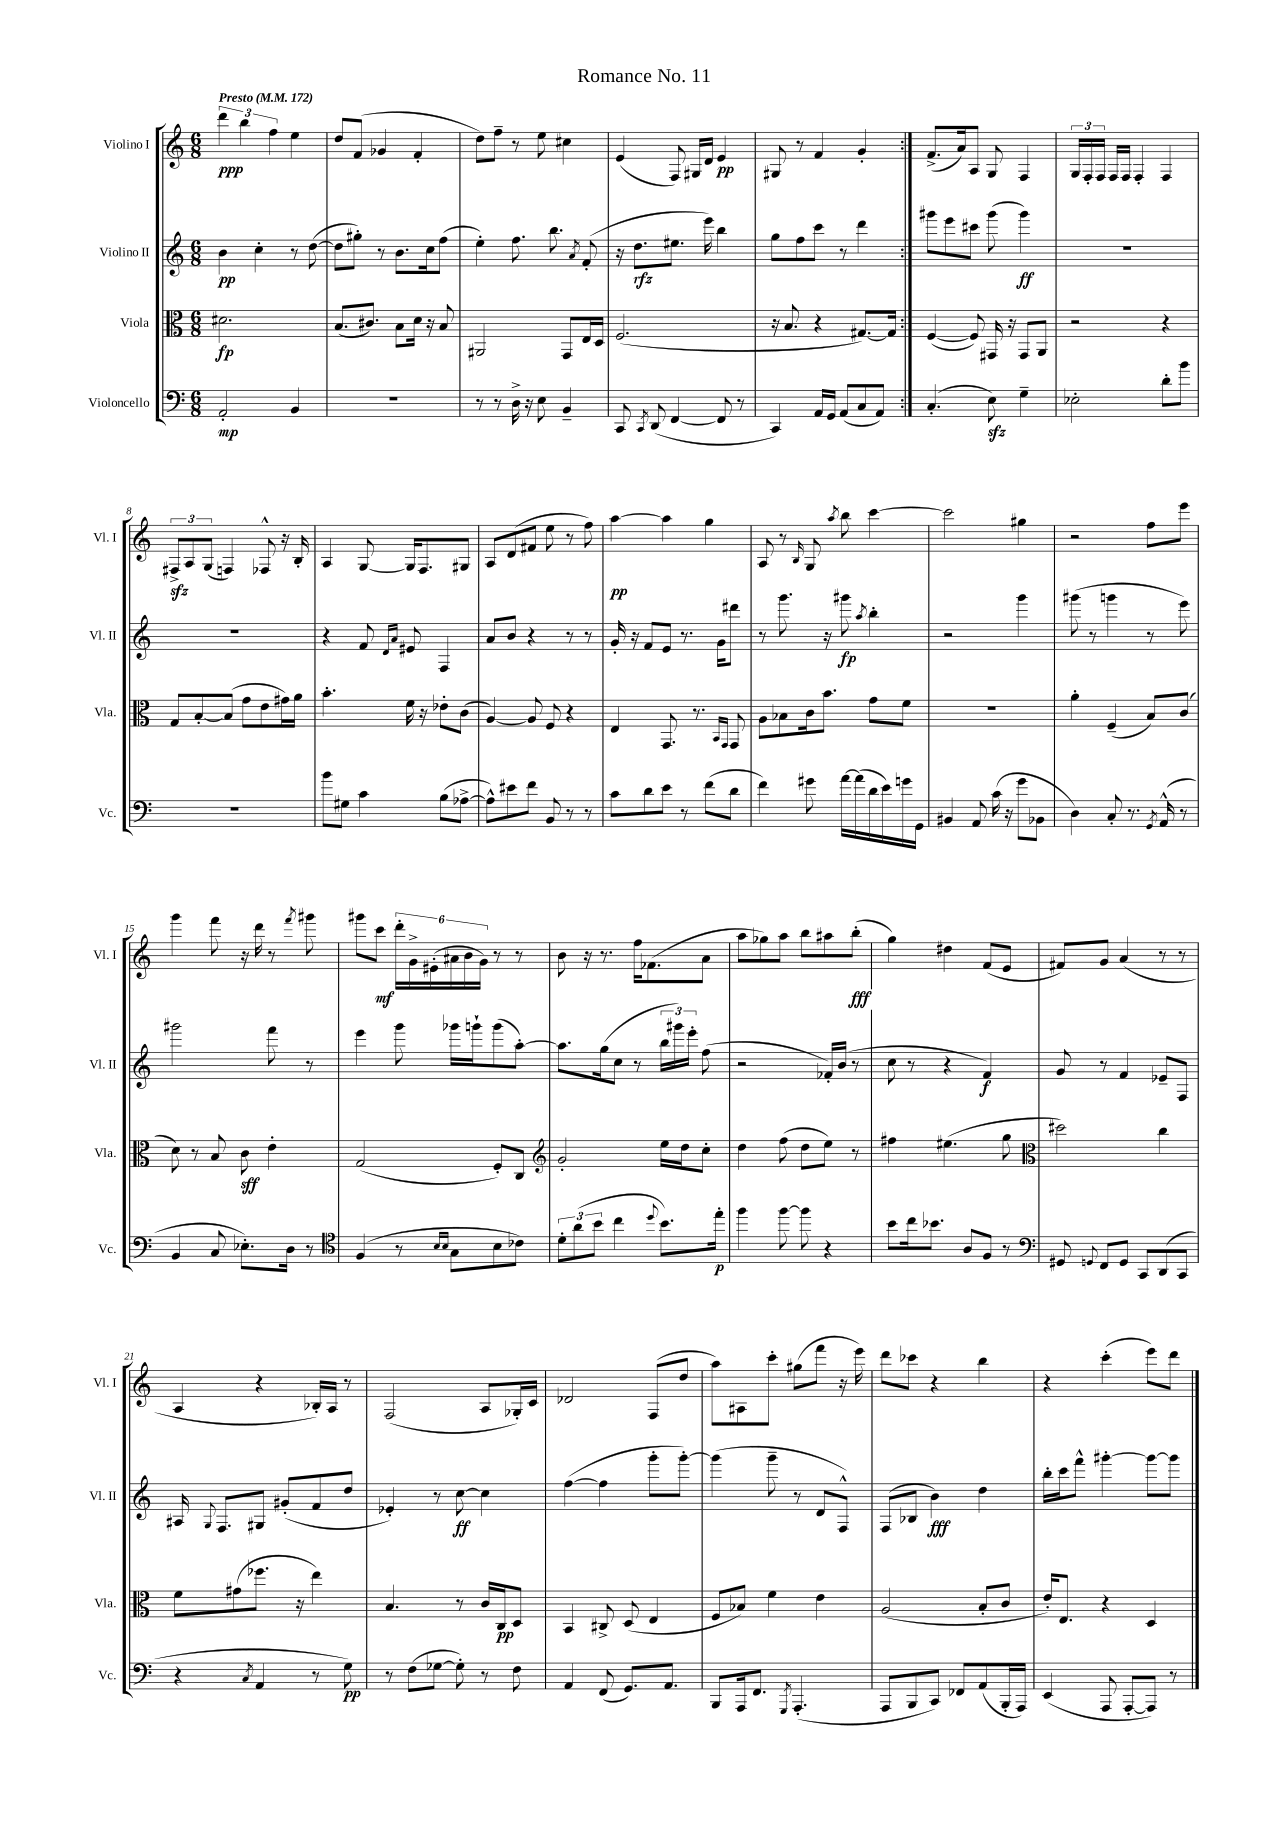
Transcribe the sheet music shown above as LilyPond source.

\header { title = "Romance No. 11" }
<<
\new StaffGroup <<
\new Staff = "s0" \with { instrumentName = "Violino I" shortInstrumentName = "Vl. I" } {
    \clef treble \key c \major \numericTimeSignature \time 6/8 \tempo "Presto" 4 = 172
    \autoBeamOff \repeat volta 2 { \tuplet 3/2 { d'''4\ppp b''4 f''4 } e''4 |
    d''8[ f'8]( ges'4 f'4-. |
    d''8[) f''8]-- r8 e''8 cis''4 |
    e'4( f8) gis16[ d'16] e'4\pp |
    gis8 r8 f'4 g'4-. | }
    f'8.[->( a'16) a8] g8 f4 |
    \tuplet 3/2 { g16[ f16-. f16] } f16[ f16] f4-. f4 |
    \tuplet 3/2 { fis8[->\sfz a8 g8]( } f4) fes8-^ r16 b16-. |
    a4 g8~ g16[ f8. gis8] |
    a8[ d'8( fis'8] e''8 r8 f''8) |
    a''4~\pp a''4 g''4 |
    a8 r8 \grace { b16 } g8 \acciaccatura { a''8 } b''8 c'''4~ |
    c'''2 gis''4 |
    r2 f''8[ e'''8] |
    g'''4 f'''8 r16 d'''16 r8 \acciaccatura { f'''8 } gis'''8 |
    gis'''8[ c'''8]\mf \tuplet 6/4 { d'''16[-. g'16-> eis'16-.( ais'16 b'16 g'16]) } r8 r8 |
    b'8 r16 r8. f''16[ fes'8.( a'8] |
    a''8[ ges''8) a''8] b''8[ ais''8 b''8]-.\fff( |
    g''4) dis''4 f'8[( e'8] |
    fis'8[) g'8] a'4( r8 r8 |
    a4 r4 bes16[-.) a16] r8 |
    f2( a8[ ges16-.) c'16] |
    des'2 f8[( d''8] |
    a''8[) ais8 c'''8]-. gis''8[( f'''8] r16 e'''16) |
    d'''8[ ces'''8] r4 b''4 |
    r4 c'''4-.( e'''8[) d'''8] \bar "|." |
}
\new Staff = "s1" \with { instrumentName = "Violino II" shortInstrumentName = "Vl. II" } {
    \clef treble \key c \major \numericTimeSignature \time 6/8
    \autoBeamOff \repeat volta 2 { b'4\pp c''4-. r8 d''8~( |
    d''8[ gis''8]-.) r8 b'8.[ c''16 f''8]( |
    e''4-.) f''8. b''8. \acciaccatura { a'8 } f'8-.( |
    r16 d''8.[\rfz eis''8.] e'''16) b''4 |
    g''8[ f''8 c'''8] r8 d'''4 | }
    gis'''8[ e'''8 cis'''8] gis'''8( gis'''4\ff) |
    R2. |
    R2. |
    r4 f'8 \grace { d'16[ a'16] } eis'8 f4 |
    a'8[ b'8] r4 r8 r8 |
    g'16-. r16 f'8[ e'8] r8. g'16[ dis'''8] |
    r8 g'''8. r16 gis'''8\fp \acciaccatura { a''8 } b''4-. |
    r2 g'''4 |
    gis'''8( r8 g'''4 r8 e'''8) |
    gis'''2 f'''8 r8 |
    e'''4 g'''8 ges'''16[ g'''16-! g'''8( a''8]~-.) |
    a''8.[ g''16( c''8] r8 \tuplet 3/2 { b''16[ gis'''16) e'''16]-. } f''8( |
    r2 fes'16[-.) b'16]( r8 |
    c''8 r8 r4 f'4\f) |
    g'8 r8 f'4 ees'8[-- f8] |
    ais16 \appoggiatura { g8 } f8.[ gis8] gis'8[-.( f'8 d''8] |
    ees'4-.) r8 c''8~\ff c''4 |
    f''4~( f''4 g'''8[-. g'''8]~-.) |
    g'''4( g'''8-- r8 d'8[ f8]-^) |
    f8[( bes8] b'4\fff) d''4 |
    b''16[-. c'''16 f'''8]-^ gis'''4~-. gis'''8[~ gis'''8] \bar "|." |
}
\new Staff = "s2" \with { instrumentName = "Viola" shortInstrumentName = "Vla." } {
    \clef alto \key c \major \numericTimeSignature \time 6/8
    \autoBeamOff \repeat volta 2 { dis'2.\fp |
    b8.[( cis'8.]) b8[ d'16] r16 b8 |
    ais,2 g,8[ e16 d16] |
    f2.( |
    r16 b8. r4 gis8.[~) gis16] | }
    f4~( f8) gis,16 r16 gis,8[ a,8] |
    r2 r4 |
    g8[ b8~-. b8]( g'8[ e'8 gis'16) a'16] |
    b'4.-. f'16 r16 ees'8[-. c'8]( |
    a4~) a8 f8 r4 |
    e4 g,8. r8. \grace { b,16[ g,16] } g,8 |
    a8[ bes8 c'16 b'8.] g'8[ f'8] |
    R2. |
    a'4-. f4--( b8[) c'8]( |
    d'8) r8 b8 c'8\sff e'4-. |
    g2( f8[-.) c8] |
    \clef treble g'2-. e''16[ d''16 c''8]-. |
    d''4 f''8( d''8[ e''8]) r8 |
    fis''4 eis''4.( g''8 |
    \clef alto dis''2) c''4 |
    f'8[ gis'8( fes''8.] r16 e''4) |
    b4. r8 c'16[ c16\pp d8] |
    b,4 cis8-> d8( e4 |
    f8[ bes8]) f'4 e'4 |
    a2( b8[-. c'8] |
    e'16[-.) e8.] r4 d4 \bar "|." |
}
\new Staff = "s3" \with { instrumentName = "Violoncello" shortInstrumentName = "Vc." } {
    \clef bass \key c \major \numericTimeSignature \time 6/8
    \autoBeamOff \repeat volta 2 { a,2-.\mp b,4 |
    R2. |
    r8 r8 d16-> r16 e8 b,4-- |
    c,8 \acciaccatura { c,8 } d,8( f,4~ f,8 r8 |
    c,4) a,16[ g,16] a,8[( c8 a,8]) | }
    c4.-.( e8\sfz) g4-- |
    ees2-. d'8[-. b'8] |
    R2. |
    b'8[ gis8] c'4 b8[( aes8]~-> |
    aes8[-^) eis'8 f'8] b,8 r8 r8 |
    c'8[ d'8 e'8] r8 f'8[( d'8] |
    f'4) gis'8 a'16[~ a'16( d'16 e'16) g'16 g,16] |
    bis,4 a,8 c'16( r16 g'8[ bes,8] |
    d4) c8-. r8. \acciaccatura { g,8 } a,16-^( r8 |
    b,4 c8 ees8.[-.) d16] r8 |
    \clef tenor f4( r8 \grace { b16[ b16] } g8[ b8 ces'8]) |
    \tuplet 3/2 { d'8[-. a'8( b'8] } c''4 \appoggiatura { d''8 } b'8.[) e''16]-.\p |
    f''4 f''8~ f''8 r4 |
    b'8[ c''16 bes'8.] a8[ f8] r8 |
    \clef bass gis,8 \appoggiatura { g,8 } f,8[ g,8] c,8[ d,8( c,8] |
    r4 \acciaccatura { c8 } a,4 r8 g8\pp) |
    r8 f8[( ges8]~ ges8-.) r8 f8 |
    a,4 f,8( g,8.[) a,8.] |
    b,,8[ a,,16 f,8.] \acciaccatura { g,,8 } a,,4.-.( |
    a,,8[ b,,8 c,8]) fes,8[ a,8( b,,16-. a,,16]) |
    e,4( a,,8 a,,8[~-. a,,8]) r8 \bar "|." |
}
>>
>>
